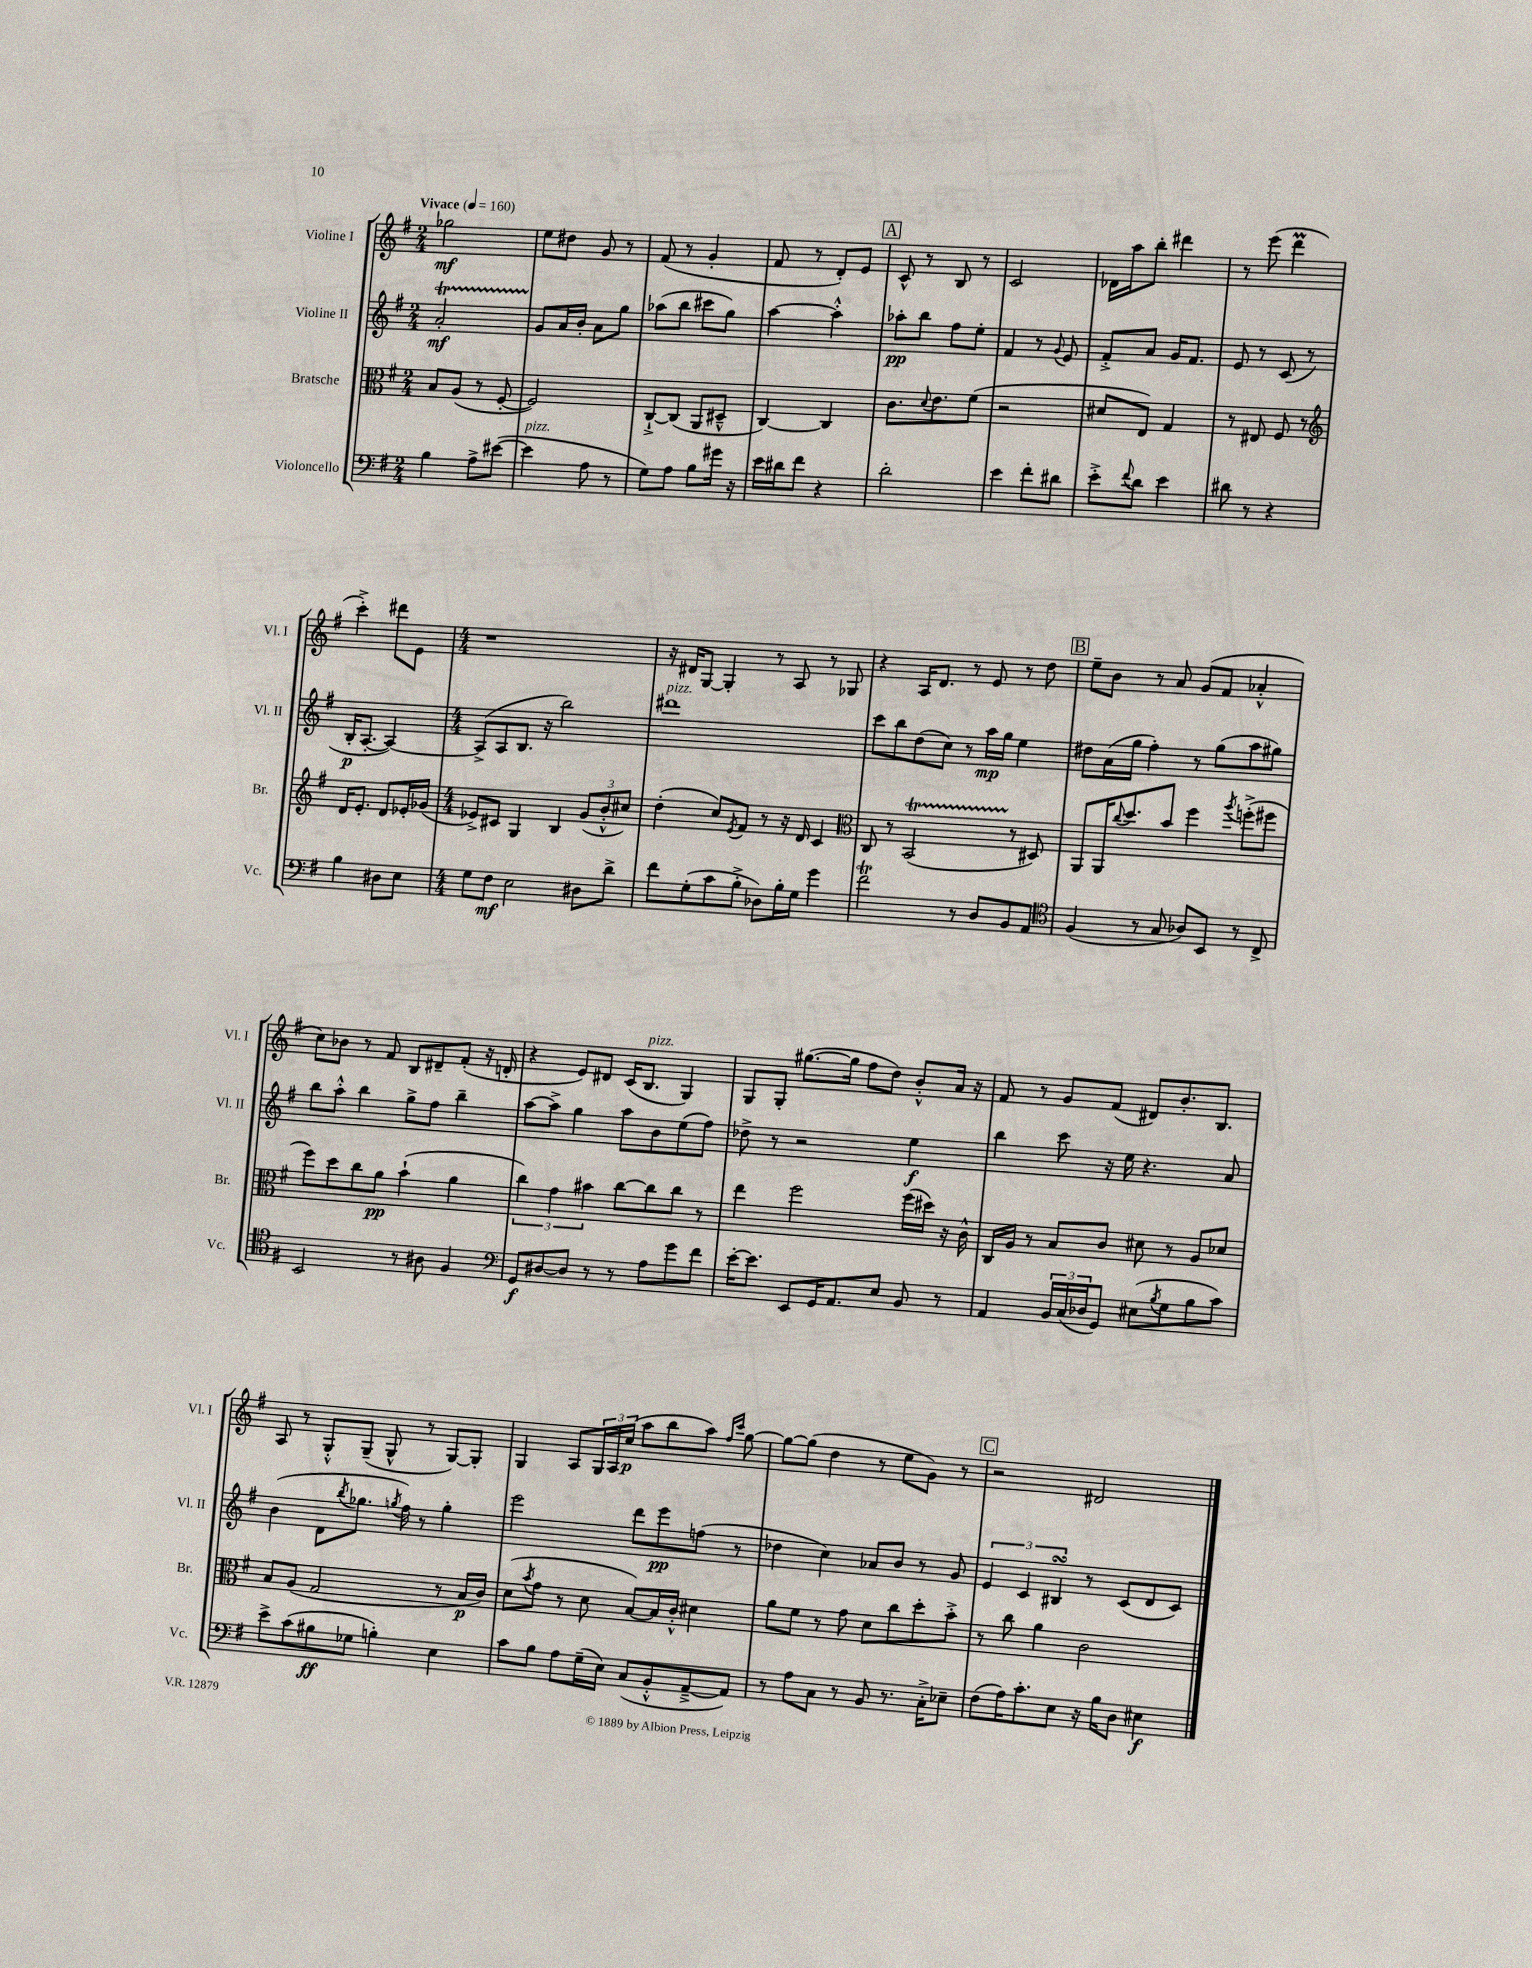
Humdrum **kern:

**kern	**kern	**kern	**kern
*staff4	*staff3	*staff2	*staff1
*clefF4	*clefC3	*clefG2	*clefG2
*k[f#]	*k[f#]	*k[f#]	*k[f#]
*M2/4	*M2/4	*M2/4	*M2/4
*MM160	*MM160	*MM160	*MM160
4B\	8B/L	2a'/	2gg-\
.	(8A/J	.	.
8A^\L	8r	.	.
([8e#\J	[8F#'/	.	.
=	=	=	=
4e#\]	2F#/])	8g/L	8ee\L
.	.	16a/L	8dd#\J
.	.	16b'/JJ	.
8A\	.	8a\L	8g/
8r	.	8gg\J	8r
=	=	=	=
8G\L)	[8C`^/L	(8aa-\L	(8f#/
8A\J	(8C/]J	8bb\J	8r
8B\L	8AA/L	8ccc#\L	4g'/
16g#\Jk	8D#~^^/J	8gg\J)	.
16r	.	.	.
=	=	=	=
16e\LL	[4C/)	[4aa\	8f#/
16d#\J	.	.	.
8f#\J	.	.	8r
4r	4C/]	4aa'^^\]	8d'/L)
.	.	.	8e/J
=	=	=	=
2d'\	8.c\L	8aa-'\L	8c^^/
.	.	8bb\J	8r
.	8qqd/	.	.
.	8.e\	.	.
.	.	8ff#\L	8B/
.	(8f#\J	8ee'\J	8r
=	=	=	=
4e\	2r	4f#/	2c/
8f#'\L	.	8r	.
.	.	8qqg/	.
8d#\J	.	8e/	.
=	=	=	=
8e'^\L	8d#/L	8f#'^/L	16d-\LL
.	.	.	16aa\J
8qqf#/	.	.	.
8d\J	8E/J)	8a/J	8bb'\J
4e\	4G/	16g/LK	4ddd#\
.	.	8.f#/J	.
=	=	=	=
8d#\	8r	8e/	8r
8r	8E#/	8r	(8eee\
4r	8F#/	(8c/	4ddd\
.	8r	8r	.
=	=	=	=
*	*clefG2	*	*
4B\	16d/LK	16B'/LK	4ccc'^\)
.	8.e'/J	[8.A'/J	.
8D#\L	8d/L	4A/_)	8ddd#\L
8E\J	16e-'/L	.	8e\J
.	(16g-/JJ	.	.
=	=	=	=
*M4/4	*M4/4	*M4/4	*M4/4
8G\L	8e-^/L)	(8A^/]L	1r
8F#\J	8c#/J	8A/	.
2E\	4G/	8.B/J	.
.	.	16r	.
.	4B/	2bb\)	.
8D#\L	(12g/L	.	.
.	12b'^^/	.	.
8d^\J	.	.	.
.	12cc#/J)	.	.
=	=	=	=
8f#\L	(4dd'\	1ddd#	16r
.	.	.	16d#/LK
(8G'\	.	.	[8G/J
8c\	8cc/L)	.	4G'/]
.	8qe/	.	.
8B'^\J	8f#/J	.	.
8D-\L)	8r	.	8r
16B'\L	16r	.	8A/
16G\JJ	16d/	.	.
4g\	4c/	.	8r
.	.	.	8G-/
=	=	=	=
*	*clefC3	*	*
2f#\	8C/	8ccc\L	4r
.	8r	8bb\	.
.	(2BB/	(8dd\	16A/LK
.	.	.	8.d/J
.	.	8cc\J)	.
8r	.	8r	8r
8D/L	.	16aa\LL	8e/
.	.	16gg\JJ	.
8BB/	8r	4ee\	8r
8AA/J	8D#/)	.	8dd\
=	=	=	=
*clefC4	*	*	*
(4F#/	8AA/L	8dd#\L	8ee~\L
.	16AA/K	(16a\L	8b\J
.	8qqcc/	.	.
.	8.dd/	16gg\JJ	.
8r	.	4ff#'\)	8r
8G/	8b/J	.	8a/
8A-/L)	4ff#\	8r	(8g/L
8BB/J	.	(8gg\L	8f#/J
.	8qaa/	.	.
8r	(8ff'^\L	8aa\	4a-'^^/
8C^/	8ff#\J	8gg#\J)	.
=	=	=	=
2BB/	8ff#\L)	8bb\L	8cc\L)
.	8dd\	8aa'^^\J	8b-\J
.	8cc\	4bb\	8r
.	8a\J	.	8f#/
8r	(4b`\	8gg^\L	8B/L
8A#\	.	8ff#\J	8d#~/
4F#/	4a\	4bb~\	(8f#'/J
.	.	.	16r
.	.	.	16d'/
=	=	=	=
*clefF4	*	*	*
8GG/L	6cc\)	[8aa\L	4r
[8D#/	.	8aa^\]J	.
.	6g\	.	.
8D#/]J	.	4gg\	8e/L)
.	6b#\	.	.
8r	.	.	8d#/J
8r	[8cc\L	8aa\L	(16c/LK
.	.	.	8.B/J
8A\L	8cc\]	8b\	.
8g\	8cc\J	(8ee\	4G/)
8f#\J	8r	8ff#\J)	.
=	=	=	=
[16e'\LK	4ee\	8dd-^\	8G/L
8.e\]J	.	.	.
.	.	8r	8G'/J
8EE/L	2ff#\	2r	([8.gg#\L
16GG/K	.	.	.
8.AA/	.	.	16gg#\]Jk
.	.	.	8ff#\L
8E/J	.	.	8dd\J)
8BB/	(16ff#\LL	4ee\	8b'^^/L
.	16dd#\JJ)	.	.
8r	16r	.	16a/Jk
.	16c^^\	.	16r
=	=	=	=
4AA/	16C/LL	4bb\	8f#/
.	16A/JJ	.	.
.	8r	.	8r
24BB/LL	8B/L	8ccc\	8g/L
(24C/	.	.	.
24D-/J	.	.	.
8GG/J)	8c/J	16r	(8f#/J
.	.	16ee\	.
(8E#\L	8d#\	4.r	8d#/L)
8qB/	.	.	.
8G\	8r	.	8.b'/
8B\	8A/L	.	.
.	.	.	8.B/J
8c\J)	8d-/J	8a/	.
=	=	=	=
8e^\L	8B/L	(4b\	8A/
(8c\	(8A/J	.	8r
8B#\	2G/	8d\L	8G'^^/L
.	.	8qbb/	.
8G-\J	.	8.gg-\J	(8G~/J
4B'\)	.	.	8G^^/
.	.	8qgg/	.
.	.	16ff#\)	.
.	.	8r	8r
4E\	8r	4gg'\	[8G/L)
.	16B/LL	.	8G'/]J
.	16c/JJ)	.	.
=	=	=	=
8c\L	(8d\L	2eee\	4G/
.	8qb/	.	.
8B\J	8g\J	.	.
8A\L	8r	.	8A/L
(16G~\L	8d\	.	24G/L
.	.	.	24A/
16E\JJ)	.	.	.
.	.	.	(24cc/JJ
(8C/L	[8B/L)	8ddd\L	8aa\L
8BB'^^/	16B/]L	8eee\	8bb\
.	16c'^^/JJ	.	.
[8AA~^/	4d#\	(8ff\J	8aa\J)
.	.	.	16qqff#/LL
.	.	.	16qqccc/JJ
8AA/]J)	.	8r	[8gg\
=	=	=	=
8r	8a\L	4dd-\	8gg\_L
8A\L	8f#\J	.	(8gg\]J
8C\J	8r	4cc\)	4dd\
8r	8g\	.	.
8BB/	8d\L	8a-/L	8r
8.r	8cc\	8b/J	8ee\L
.	8dd'\	8r	8g\J)
16C'^\LK	.	.	.
8E-~\J	8b'^\J	8g/	8r
=	=	=	=
(8F#\L	8r	6e/	2r
16A\K)	8cc\	.	.
.	.	6c/	.
8.c'\	.	.	.
.	4a\	.	.
.	.	6B#/	.
8E\J	.	.	.
16r	2c\	8r	2d#/
16B\LK	.	.	.
8D\J	.	(8c/L	.
4E#\	.	8d/	.
.	.	8c/J)	.
==	==	==	==
*-	*-	*-	*-
